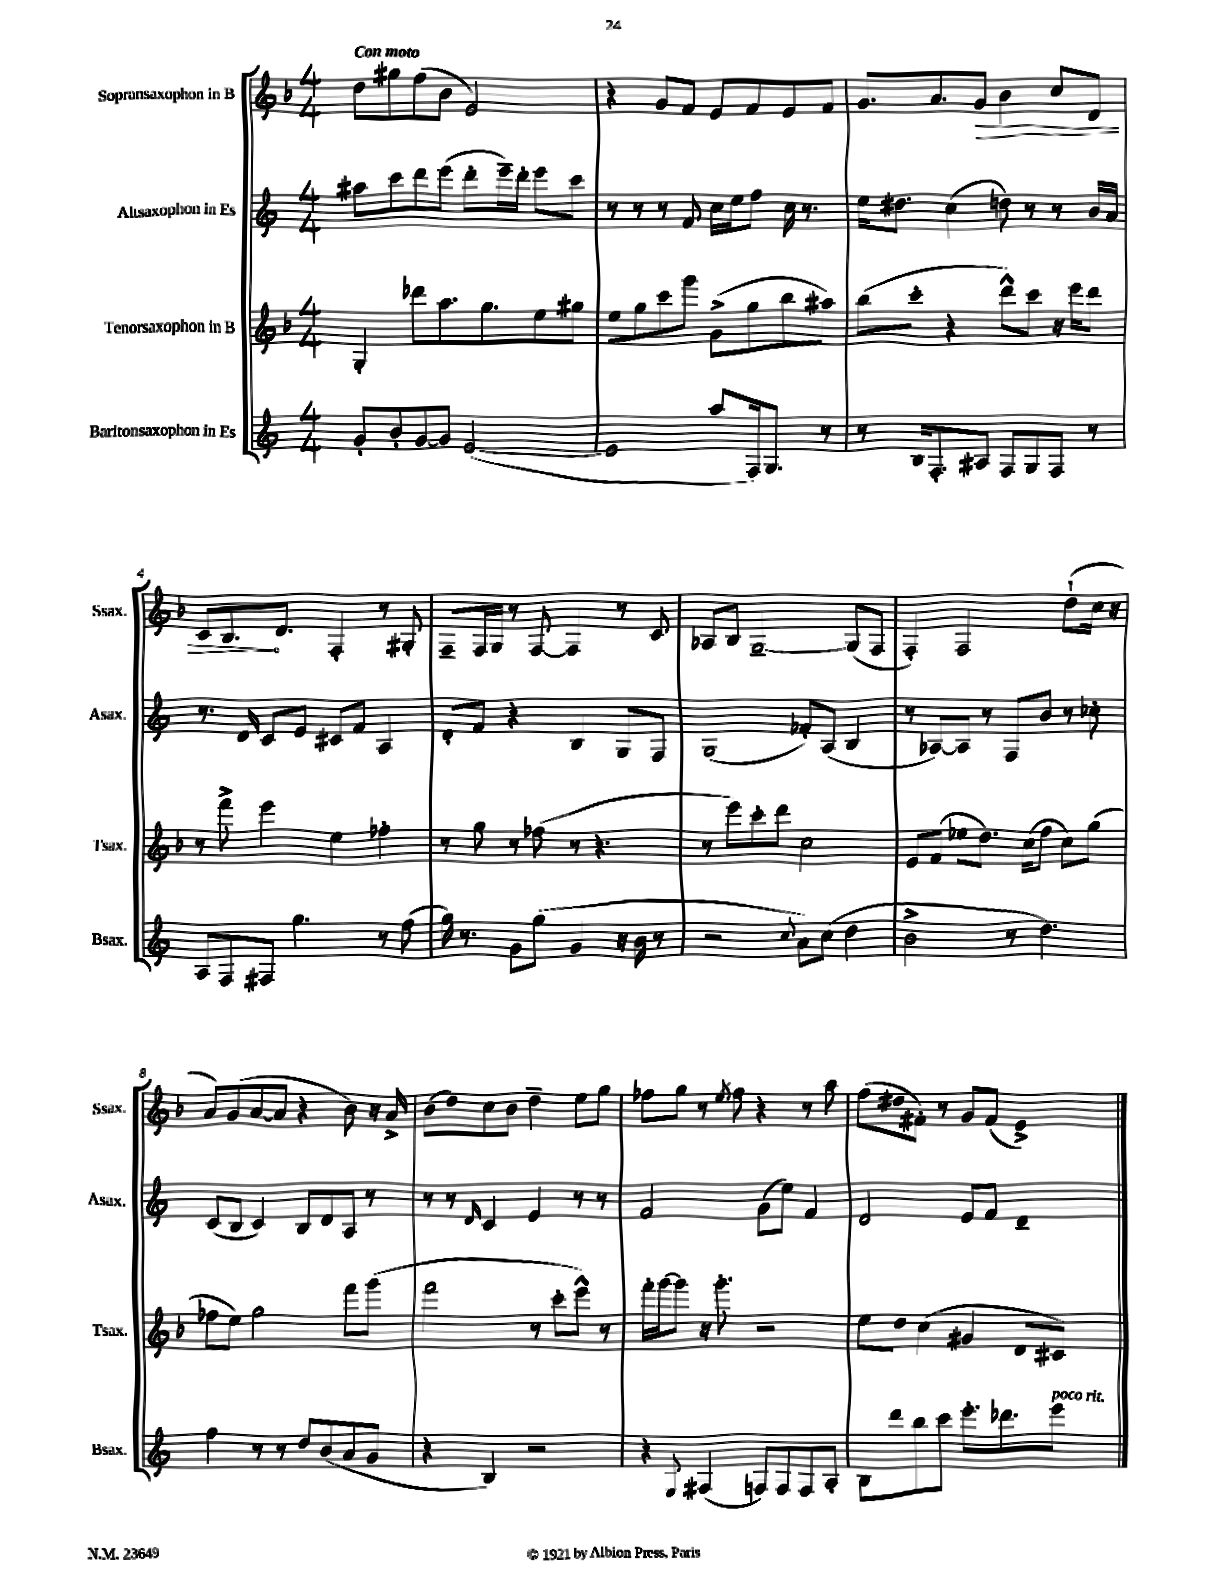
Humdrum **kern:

**kern	**kern	**kern	**kern	**dynam
*part4	*part3	*part2	*part1	*part1
*staff4	*staff3	*staff2	*staff1	*staff1
*I"Baritonsaxophon in Es	*I"Tenorsaxophon in B	*I"Altsaxophon in Es	*I"Sopransaxophon in B	*
*I'Bsax.	*I'Tsax.	*I'Asax.	*I'Ssax.	*
*clefG2	*clefG2	*clefG2	*clefG2	*
*k[]	*k[b-]	*k[]	*k[b-]	*
*M4/4	*M4/4	*M4/4	*M4/4	*
=1	=1	=1	=1	=1
!	!	!	!LO:TX:a:B:t=Con moto	!
8g'/L	4G'/	8aa#X\L	8dd\L	.
8b'/	.	8ccc\	8gg#X\	.
[8g/	8ddd-X\L	8ddd\	(8ff\	.
8g/J]	8.aa\	(8eee\J	8b-\J	.
([2e/	.	8ddd'\L	2e/)	.
.	8.gg\	.	.	.
.	.	16eee~\L)	.	.
.	.	16ddd'\JJ	.	.
.	8ee\	8eee\L	.	.
.	8gg#X\J	8ccc\J	.	.
=2	=2	=2	=2	=2
2e/]	8ee\L	8r	4r	.
.	8gg\	8r	.	.
.	8ccc\	8r	8g/L	.
.	8ggg\J	8f/	8f/J	.
8aa/L	(8g^\L	16cc\LL	8e/L	.
.	.	16ee\J	.	.
16F/k)	8gg\	8ff\J	8f/	.
8.G/J	.	.	.	.
.	8bb-\	16cc\	8e/	.
.	.	8.r	.	.
8r	8aa#X\J)	.	8f/J	.
=3	=3	=3	=3	=3
8r	(8bb-\L	16ee\KL	8.g/L	.
.	.	8.dd#X\J	.	.
16B/KL	8ccc'\J	.	.	.
8.F'/	.	.	8.a/	.
.	4r	(4cc\	.	.
!	!	!	!	!LO:HP:b
8A#X/J	.	.	8g/J	>
8F/L	8ddd^^\L)	8ddn\)	4b-\	.
8G/	8ccc\J	8r	.	.
8F/J	16r	8r	8cc/L	.
.	16eee\KL	.	.	.
8r	8ddd\J	16b/LL	8d/J	.
.	.	16a/JJ	.	.
!!LO:LB:g=z
=4	=4	=4	=4	=4
8A/L	8r	8.r	8c/L	.
8F/	8fff^\	.	8.B-/	.
.	.	16d/	.	.
8F#X/J	4eee\	8c/L	.	.
.	.	.	8.d/J	]
4.gg\	.	8e/J	.	.
.	4ee\	8c#X/L	4F'/	.
.	.	8f/J	.	.
8r	4ff-X'\	4A/	8r	.
(8ff\	.	.	8G#X'/	.
=5	=5	=5	=5	=5
16gg\)	8r	8d'/L	8F~/L	.
8.r	.	.	.	.
.	8gg\	8f/J	16F/L	.
.	.	.	16G/JJ	.
8g\L	8r	4r	8r	.
(8gg\J	(8ff-X\	.	[8F/	.
4g/	8r	4B/	4F/]	.
.	4.r	.	.	.
16r	.	8G/L	8r	.
16b\	.	.	.	.
8r	.	8F/J	8c/	.
=6	=6	=6	=6	=6
2r	8r	(2G/	8A-X/L	.
.	8eee\L)	.	8B-/J	.
.	8ccc'\	.	[2G~/	.
.	8ddd\J	.	.	.
8qqcc/	.	.	.	.
8a\L)	2cc\	8f-X'/L)	.	.
(8cc\J	.	(8A/J	.	.
4dd\	.	4B/	(8G/L]	.
.	.	.	8F/J	.
=7	=7	=7	=7	=7
2b^\	8e/L	8r	4F'/)	.
.	(8f/J	[8A-X/L)	.	.
.	8ee-X\L	8A-/J]	2F/	.
.	8.dd\J)	8r	.	.
8r	.	8F/L	.	.
.	(16cc\KL	.	.	.
4.dd\)	8ff\J	8b/J	.	.
.	8cc\L)	8r	(8dd`\L	.
.	(8gg\J	8cc-X'\	16cc\Jk	.
.	.	.	16r	.
!!LO:LB:g=z
=8	=8	=8	=8	=8
4ff\	8ff-X\L	(8c/L	8a/L)	.
.	8ee\J)	8B/J	(8g/	.
8r	2gg\	4c/)	[8a/	.
8r	.	.	8a/J]	.
8dd/L	.	8B/L	4r	.
(8b/	.	8d/	.	.
8a/	8fff\L	8A/J	8b-\)	.
8g/J	(8ggg\J	8r	16r	.
.	.	.	16a^/	.
=9	=9	=9	=9	=9
4r	2fff\	8r	(8b-\L	.
.	.	8r	8dd\)	.
.	.	16qqd/	.	.
4B/)	.	4c/	8cc\	.
.	.	.	8b-\J	.
2r	8r	4e/	4dd~\	.
.	8ccc'\L	.	.	.
.	8eee^^\J)	8r	8ee\L	.
.	8r	8r	8gg\J	.
=10	=10	=10	=10	=10
4r	16fff'\LL	2f/	8ff-X\L	.
.	[16ggg\J	.	.	.
.	8ggg\J]	.	8gg\J	.
8qqE/	.	.	.	.
(4F#X/	16r	.	8r	.
.	8.ggg'\	.	.	.
.	.	.	8qee/	.
.	.	.	8ff-\	.
8Fn/L)	2r	(8g\L	4r	.
8F/	.	8ee\J)	.	.
8F/	.	4f/	8r	.
8A'/J	.	.	8aa\	.
=11	=11	=11	=11	=11
8B\L	8ee\L	2d/	(8ff\L	.
8ddd\	8dd\J	.	8dd#X\	.
8bb\	(4cc\	.	8f#X'\J)	.
8ccc\J	.	.	8r	.
8.eee'\L	4g#X/	8e/L	8g/L	.
.	.	8f/J	(8f#/J	.
8.ddd-X\	.	.	.	.
.	8d/L	4d~/	4e^/)	.
!LO:TX:a:i:t=poco rit.	!	!	!	!
8eee\J	8c#X/J)	.	.	.
==	==	==	==	==
*-	*-	*-	*-	*-
